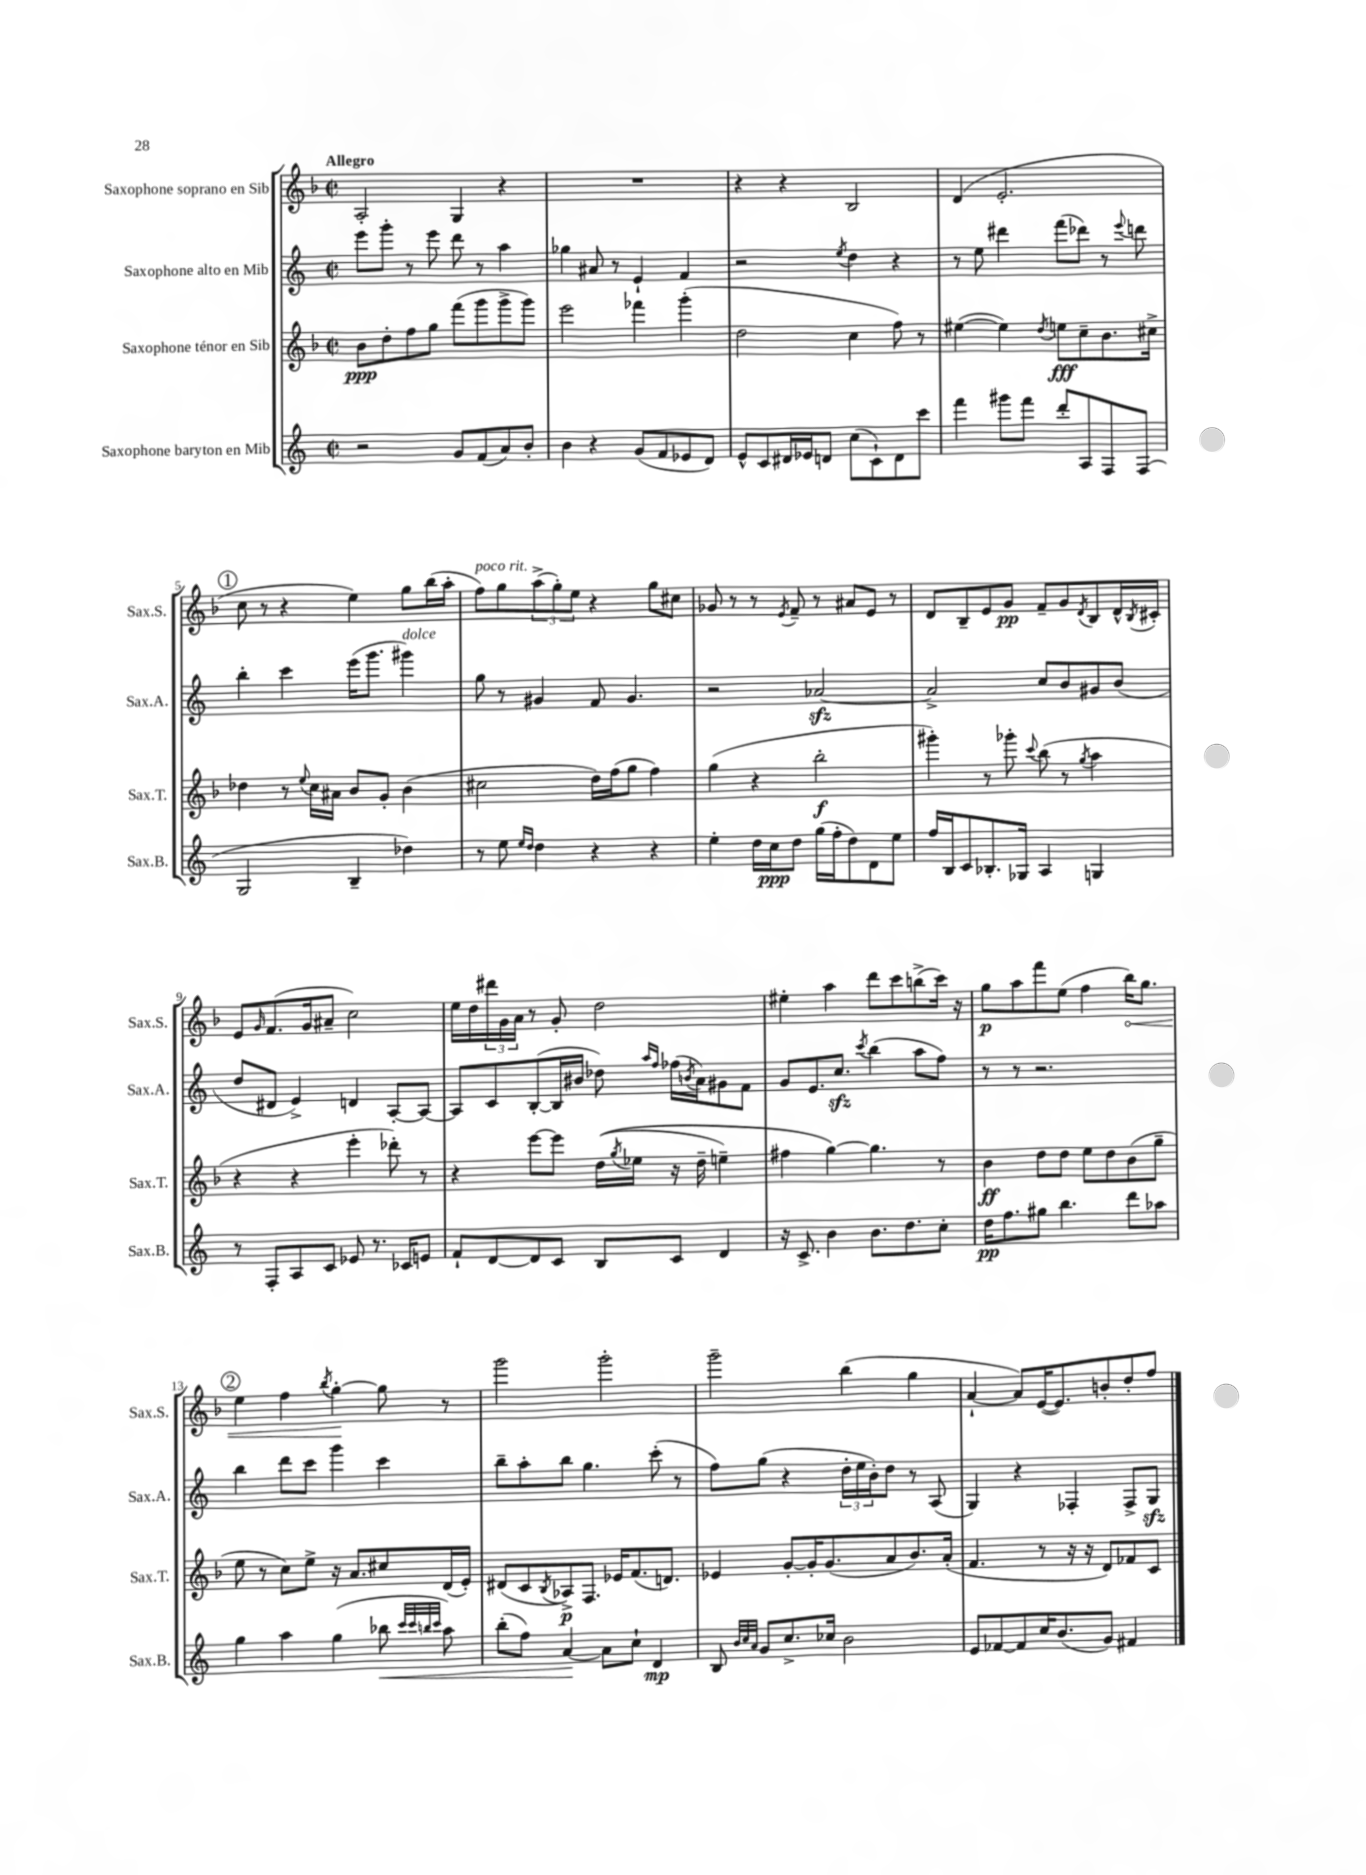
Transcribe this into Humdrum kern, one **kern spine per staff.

**kern	**kern	**kern	**kern
*staff4	*staff3	*staff2	*staff1
*clefG2	*clefG2	*clefG2	*clefG2
*k[]	*k[b-]	*k[]	*k[b-]
*M2/2	*M2/2	*M2/2	*M2/2
*met(c|)	*met(c|)	*met(c|)	*met(c|)
2r	8b-\L	8eee\L	2A'/
.	8dd'\	8ggg'\J	.
.	8ff\	8r	.
.	8gg\J	8eee\	.
8g/L	(8fff\L	8ddd\	4G/
(8f/	8ggg\	8r	.
8a/)	8ggg^\	4aa\	4r
8b'/J	8ggg\J)	.	.
=	=	=	=
4b\	2eee\	4gg-\	1r
4r	.	8a#/	.
.	.	8r	.
(8g/L	4fff-\	4e`/	.
8f/	.	.	.
8e-/	(4ggg'\	4f/	.
8d/J)	.	.	.
=	=	=	=
8e^^/L	2dd\	2r	4r
8c/	.	.	.
16d#/L	.	.	4r
16e-/J	.	.	.
8d/J	.	.	.
.	.	8qee/	.
(8cc\L	4cc\	4dd\	2B-/
8c`\)	.	.	.
8d\	8ff\)	4r	.
8ccc\J	8r	.	.
=	=	=	=
4fff\	([4ee#\	8r	(4d/
.	.	8ee\	.
8ggg#\L	4ee#\])	4ddd#\	2.e'/
8fff\J	.	.	.
.	8qdd/	.	.
8ddd'/L	8ee\L	(8fff\L	.
8A/	8cc~\	8ddd-\J)	.
8F/	8.b-\	8r	.
.	.	8qqeee/	.
(8F/J	.	8ddd\	.
.	16cc#^\Jk	.	.
=	=	=	=
2G/	4dd-\	4bb'\	8cc\
.	.	.	8r
.	8r	4ccc\	4r
.	8qqee/	.	.
.	16cc\LL	.	.
.	16a#\JJ	.	.
4B~/	8b-/L	(16eee\LK	4ee\)
.	.	8.ggg\J	.
.	8g'/J	.	.
4dd-\)	(4b-\	4ggg#\)	8gg\L
.	.	.	(16bb-\L
.	.	.	16aa'\JJ
=	=	=	=
8r	2cc#\	8gg\	8ff\L)
8ee\	.	8r	8gg\
16qqee/LL	.	.	.
16qqdd/JJ	.	.	.
4dd\	.	4g#/	(12aa^\
.	.	.	12gg'\)
.	.	.	12ee\J
4r	16dd\LL)	8f/	4r
.	(16ff\J	.	.
.	8gg\J	4.g#/	.
4r	4ff\)	.	8gg\L
.	.	.	8cc#\J
=	=	=	=
4ee'\	(4gg\	2r	8g-/
.	.	.	8r
16dd\LL	4r	.	8r
16cc\J	.	.	.
.	.	.	8qe/
8dd\J	.	.	8f~/
(16gg\LL	2bb-'\	[2a-/	8r
16ff'\J	.	.	.
8dd\)	.	.	8a#/L
8d\	.	.	8e/J
8ee\J	.	.	8r
=	=	=	=
16ff/LL	4ggg#'\)	2a-^/]	8d/L
16B/J	.	.	.
8c/	.	.	8B-~/
8.B-'/	8r	.	8e/
.	8ggg-'\	.	8g/J
16G-/Jk	.	.	.
.	8qqccc/	.	.
4A/	(8bb-\	8cc/L	8f~/L
.	8r	8b/	8g/
.	8qgg/	.	8qd/
4G/	4aa\	8g#/	8B-/
.	.	(8b/J	16d^^/L
.	.	.	8qB-/
.	.	.	16c#'/JJ
=	=	=	=
8r	4r	8dd/L	8e/L
.	.	.	16qqg/
8F'/L	.	8d#/J	(8.f/
8A/	4r	4e^/)	.
.	.	.	16g/k
8c/J	.	.	8a#~/J
8e-/	4eee'\	4d/	2cc\)
8.r	.	.	.
.	8ddd-'\)	[8A'/L	.
16c-/LK	.	.	.
8e/J	8r	8A/_J	.
=	=	=	=
8f`/L	4r	8A/]L	16ee\LL
.	.	.	16dd\
[8d/	.	8c/	24ddd#\
.	.	.	24g\
.	.	.	24a\JJ
8d/]	[8eee\L	([8B'/	8r
8c/J	8eee\]J	16B/]L	8g'/
.	.	16b#/JJ	.
8B/L	&((16dd\LL	8dd-\)	2dd\
.	8qgg/	.	.
.	16ee-\JJ	.	.
.	.	16qqaa/LL	.
.	.	16qqff/JJ	.
8c/J	16r	(16ff-\LL	.
.	.	8qb/	.
.	16dd~\	16a\J)	.
4d/	4ee~\)	8g#\	.
.	.	8f\J	.
=	=	=	=
16r	4ff#\	8g/L	4ee#'\
8.c^/	.	.	.
.	.	8.e/	.
4b\	[4gg\&)	.	4aa\
.	.	8.cc/J	.
.	.	8qccc/	.
8.b\L	4.gg\]	(4bb\	8ddd\L
.	.	.	8ccc\
8.dd\	.	.	.
.	.	8aa\L	(8bb^\
8cc'\J	8r	8ff\J)	16ccc\Jk)
.	.	.	16r
=	=	=	=
16dd\LK	4b-\	8r	8gg\L
8.ff\	.	.	.
.	.	8r	8aa\
8gg#\J	8dd\L	2.r	8fff\
4.bb\	8dd\J	.	(8ee\J
.	8ee\L	.	4ff\
.	8dd\	.	.
8ddd\L	(8b-\	.	16bb-\LK)
.	.	.	8.gg\J
8aa-\J	8gg~\J	.	.
=	=	=	=
4gg\	8ee\	4bb\	4ee\
.	8r	.	.
4aa\	8cc\L)	8ddd\L	4ff\
.	8ee^\J	8ccc\J	.
.	.	.	8qbb-/
(4gg\	16r	4ggg\	[4gg'\
.	8.a/L	.	.
8bb-\	8cc#/	4ccc\	8gg\]
32qqccc/LLL	.	.	.
32qqccc/	.	.	.
32qqbb/	.	.	.
32qqccc/JJJ	.	.	.
8aa\)	(16d/L	.	8r
.	16e'/JJ)	.	.
=	=	=	=
(8bb'\L	(8d#/L	8bb~\L	2ggg\
8ff\J)	8c/	8aa'\	.
.	8qB-/	.	.
[4a/	8A-^/)	8bb\J	.
.	8.F/J	4.gg\	.
8a\]L	.	.	2ggg'\
.	16e-/LK	.	.
8cc`\J	(8.f/	.	.
4d/	.	(8ccc'\	.
.	8.d/J)	.	.
.	.	8r	.
=	=	=	=
8B/	4e-/	8ff\L)	2ggg~\
32qqb/LLL	.	.	.
32qqcc/	.	.	.
32qqa/JJJ	.	.	.
8g/L	.	(8gg\J	.
8.cc^/	[8g'/L	4r	.
.	16g'/]K	.	.
16cc-/Jk	(8.g/	.	.
2b\	.	24dd'\LL	(4bb-\
.	.	24ee\	.
.	.	24b'\J)	.
.	8a/	8dd\J	.
.	8.b-/)	8r	4gg\
.	.	(8A/	.
.	(16a'/Jk	.	.
=	=	=	=
8e/L	4.f/	4G/)	[4a`/
[8f-/	.	.	.
8f-/]	.	4r	8a/]L)
16cc/K	8r	.	([16e/K
(8.b/	.	.	8.e/])
.	16r	4F-'/	.
.	16r	.	.
8g/J)	8d/L)	.	8b'/
4f#/	8f-/	8F-^/L	8dd'/
.	8c/J	8G/J	8ff/J
==	==	==	==
*-	*-	*-	*-
